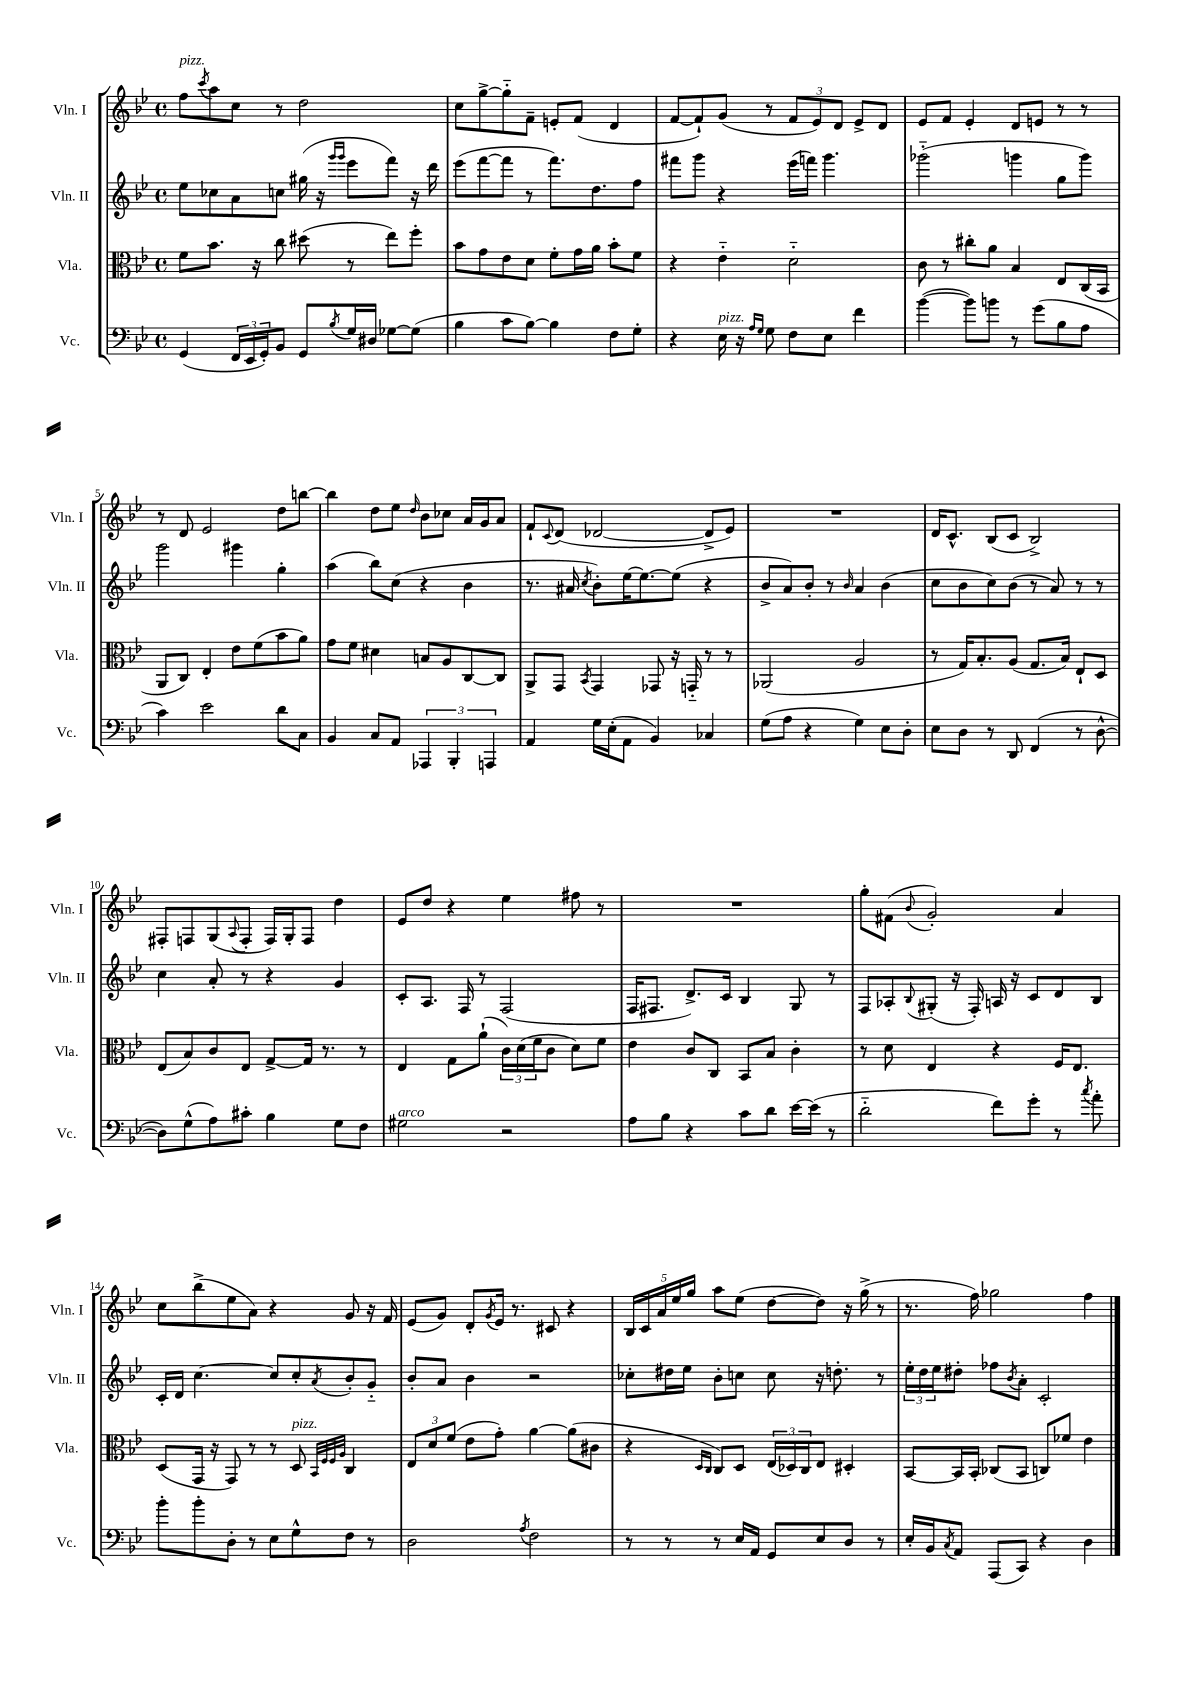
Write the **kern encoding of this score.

**kern	**kern	**kern	**kern
*part4	*part3	*part2	*part1
*staff4	*staff3	*staff2	*staff1
*I"Vc.	*I"Vla.	*I"Vln. II	*I"Vln. I
*I'Vc.	*I'Vla.	*I'Vln. II	*I'Vln. I
*clefF4	*clefC3	*clefG2	*clefG2
*k[b-e-]	*k[b-e-]	*k[b-e-]	*k[b-e-]
*M4/4	*M4/4	*M4/4	*M4/4
*met(c)	*met(c)	*met(c)	*met(c)
=1	=1	=1	=1
!	!	!	!LO:TX:a:i:t=pizz.
(4GG/	8f\L	8ee-\L	8ff\L
.	.	.	8qccc/
.	8.b-\J	8cc-X\	8aa\
24FF/LL	.	8a\	8cc\J
24EE-/	.	.	.
.	16r	.	.
24GG'/J)	.	.	.
8BB-/J	8cc\	8ccn\J	8r
8GG/L	(8dd#X\	(16gg#X\	2dd\
.	.	16r	.
.	.	16qqggg/LL	.
8qB-/	.	16qqggg/JJ	.
16G/L	8r	8eee-\L	.
16D#X/JJ	.	.	.
[8G-X\L	8ee-\L)	8fff\J)	.
(8G-\J]	8ff'\J	16r	.
.	.	16ddd\	.
=2	=2	=2	=2
4B-\	8b-\L	(8eee-\L	8cc\L
.	8g\	[8fff\	[8gg^\
8c\L	8e-\	8fff\J]	8gg\]
[8B-\J)	8d\J	8r	8f~\J
4B-\]	8f'\L	8.fff\L)	8en'/L
.	16g\L	.	(8f/J
.	16a\JJ	8.dd\	.
8F\L	8b-'\L	.	4d/
8G'\J	8f\J	8ff\J	.
=3	=3	=3	=3
4r	4r	8fff#X\L	[8f/L
.	.	8ggg\J	8f`/])
!LO:TX:a:i:t=pizz.	!	!	!
16E-\	4e-\	4r	(8g/J
16r	.	.	.
16qqA/LL	.	.	.
16qqG/JJ	.	.	.
8G\	.	.	8r
8F\L	2d\	(16eee-\LL	12f/L
.	.	16fffn\JJ)	.
.	.	.	12e-/)
8E-\J	.	4.ggg\	.
.	.	.	12d/J
4f\	.	.	8e-^/L
.	.	.	8d/J
=4	=4	=4	=4
([4b-\	8c\	(2ggg-X\	8e-/L
.	8r	.	8f/J
8b-\L])	8cc#X'\L	.	4e-'/
8bn\J	8a\J	.	.
8r	4B-/	4gggn\	8d/L
(8g\L	.	.	8en/J
8B-\	8E-/L	8gg\L	8r
8A\J	(16C/L	8ggg\J)	8r
.	16BB-/JJ	.	.
!!LO:LB:g=z
=5	=5	=5	=5
4c\)	8AA/L	2ggg\	8r
.	8C/J)	.	8d/
2e-\	4E-'/	.	2e-/
.	8e-\L	4ggg#X\	.
.	(8f\	.	.
8d\L	8b-\	4gg'\	8dd\L
8C\J	8a\J)	.	[8bbn\J
=6	=6	=6	=6
4BB-/	8g\L	(4aa\	4bb\]
.	8f\J	.	.
8C/L	4d#X\	8bb-\L)	8dd\L
8AA/J	.	(8cc\J	8ee-\J
.	.	.	16qqdd/
6AAA-X/	8Bn/L	4r	8b-\L
.	8A/	.	8cc-X\J
6BBB-'/	.	.	.
.	[8C/	4b-\	16a/LL
.	.	.	16g/J
6AAAn/	.	.	.
.	8C/J]	.	8a/J
=7	=7	=7	=7
4AA/	8AA^/L	8.r	8f`/L
.	.	.	8qqc/
.	8GG/J	.	(8d/J
.	.	16a#X/	.
.	8qBB-/	8qcc/	.
16G\LL	4GG/	8b-'\L)	[2d-X/
(16E-'\J	.	.	.
8AA\J	.	[16ee-\K	.
.	.	8.ee-\_	.
4BB-/)	8GG-X/	.	.
.	16r	(8ee-\J]	.
.	16GGn/	.	.
4C-X/	8r	4r	8d-^/L]
.	8r	.	8e-/J)
=8	=8	=8	=8
(8G\L	(2AA-X/	8b-^/L	1r
8A\J	.	8a/)	.
4r	.	8b-'/J	.
.	.	8r	.
.	.	16qqb-/	.
4G\)	2A/	4a/	.
8E-\L	.	(4b-\	.
8D'\J	.	.	.
=9	=9	=9	=9
8E-\L	8r	8cc\L	16d/KL
.	.	.	8.c^^/J
8D\J	16G/KL)	8b-\	.
.	8.B-'/	.	.
8r	.	8cc\)	(8B-/L
8DD/	(8A/J	(8b-\J	8c/J
(4FF/	8.G/L	8r	2B-^/)
.	.	8a/)	.
.	16B-/Jk)	.	.
8r	8E-`/L	8r	.
[8D^^\	8D/J	8r	.
!!LO:LB:g=z
=10	=10	=10	=10
8D\L])	(8E-/L	4cc\	8F#X'/L
(8G^^\	8B-/)	.	8Fn/
8A\)	8c/	8a'/	(8G/
.	.	.	8qqA/
8c#X'\J	8E-/J	8r	8F'/J
4B-\	[8G^/L	4r	16F/LL)
.	.	.	16G'/J
.	16G/Jk]	.	8F/J
.	8.r	.	.
8G\L	.	4g/	4dd\
8F\J	8r	.	.
=11	=11	=11	=11
!LO:TX:a:i:t=arco	!	!	!
2G#X\	4E-/	8c'/L	8e-/L
.	.	8.A/J	8dd/J
.	8G\L	.	4r
.	.	16F/	.
.	(8a`\J	8r	.
2r	24c\LL)	(2F/	4ee-\
.	(24d\	.	.
.	24f\J	.	.
.	8c\J	.	.
.	8d\L)	.	8ff#X\
.	8f\J	.	8r
=12	=12	=12	=12
8A\L	4e-\	16F/KL	1r
.	.	8.F#X/J	.
8B-\J	.	.	.
4r	8c/L	8.d^/L)	.
.	8C/J	.	.
.	.	16c/Jk	.
8c\L	8BB-/L	4B-/	.
8d\J	8B-/J	.	.
[16e-\LL	4c'\	8G/	.
(16e-\JJ]	.	.	.
8r	.	8r	.
=13	=13	=13	=13
2d\	8r	8F/L	8gg'\L
.	8d\	8A-X'/	(8f#X\J
.	.	8qqB-/	8qqb-/
.	4E-/	(8G#X'/J	2g'/)
.	.	16r	.
.	.	16F'/)	.
8f\L)	4r	16An/	.
.	.	16r	.
8g'\J	.	8c/L	.
8r	16F/KL	8d/	4a/
.	8.E-/J	.	.
8qcc/	.	.	.
8a'\	.	8B-/J	.
!!LO:LB:g=z
=14	=14	=14	=14
8b-'\L	(8D/L	16c'/LL	8cc\L
.	.	16d/JJ	.
8b-'\	16GG/Jk	[4.cc\	(8bb-^\
.	16r	.	.
8D'\J	8GG/)	.	8ee-\
8r	8r	.	8a\J)
8E-\L	8r	8cc/L]	4r
!	!LO:TX:a:i:t=pizz.	!	!
8G^^\	8D/	8cc'/	.
.	32qqBB-/LLL	.	.
.	32qqF/	.	.
.	32qqF/	.	.
.	32qqA/JJJ	8qa/	.
8F\J	4C/	8b-'/	8g/
8r	.	8g/J	16r
.	.	.	16f/
=15	=15	=15	=15
2D\	12E-/L	8b-'/L	(8e-/L
.	12d/	.	.
.	.	8a/J	8g/J)
.	(12f/J	.	.
.	8e-\L	4b-\	8d'/L
.	.	.	8qg/
.	8g'\J)	.	16e-/Jk
.	.	.	8.r
8qA/	.	.	.
2F\	[4a\	2r	.
.	.	.	8c#X/
.	(8a\L]	.	4r
.	8c#X\J	.	.
=16	=16	=16	=16
8r	4r	8cc-X'\L	20B-/LL
.	.	.	20c/
.	.	.	20a/
8r	.	16dd#X\L	.
.	.	.	20ee-/
.	.	16ee-\JJ	.
.	.	.	20gg/JJ
.	16qqD/LL	.	.
.	16qqC/JJ	.	.
8r	8C/L)	8b-'\L	8aa\L
16E-/LL	8D/J	8ccn\J	(8ee-\J
16AA/JJ	.	.	.
8GG/L	(24E-/LL	8cc\	[8dd\L
.	24D-X/)	.	.
.	24C/J	.	.
8E-/	8E-/J	16r	8dd\J])
.	.	8.ddn'\	.
8D/J	4D#X'/	.	16r
.	.	.	(16gg^\
8r	.	8r	8r
=17	=17	=17	=17
16E-'/LL	[8BB-/L	24ee-'\LL	8.r
.	.	24dd\	.
16BB-/J	.	.	.
.	.	24ee-\J	.
8qC/	.	.	.
8AA/J	16BB-/L]	8dd#X'\J	.
.	16BB-'/JJ	.	16ff\)
(8AAA/L	(8C-X/L	8ff-X\L	2gg-X\
.	.	8qb-/	.
8CC/J)	8BB-/J	8a'\J	.
4r	8Cn/L)	2c'/	.
.	8f-X/J	.	.
4D\	4e-\	.	4ff\
==	==	==	==
*-	*-	*-	*-
